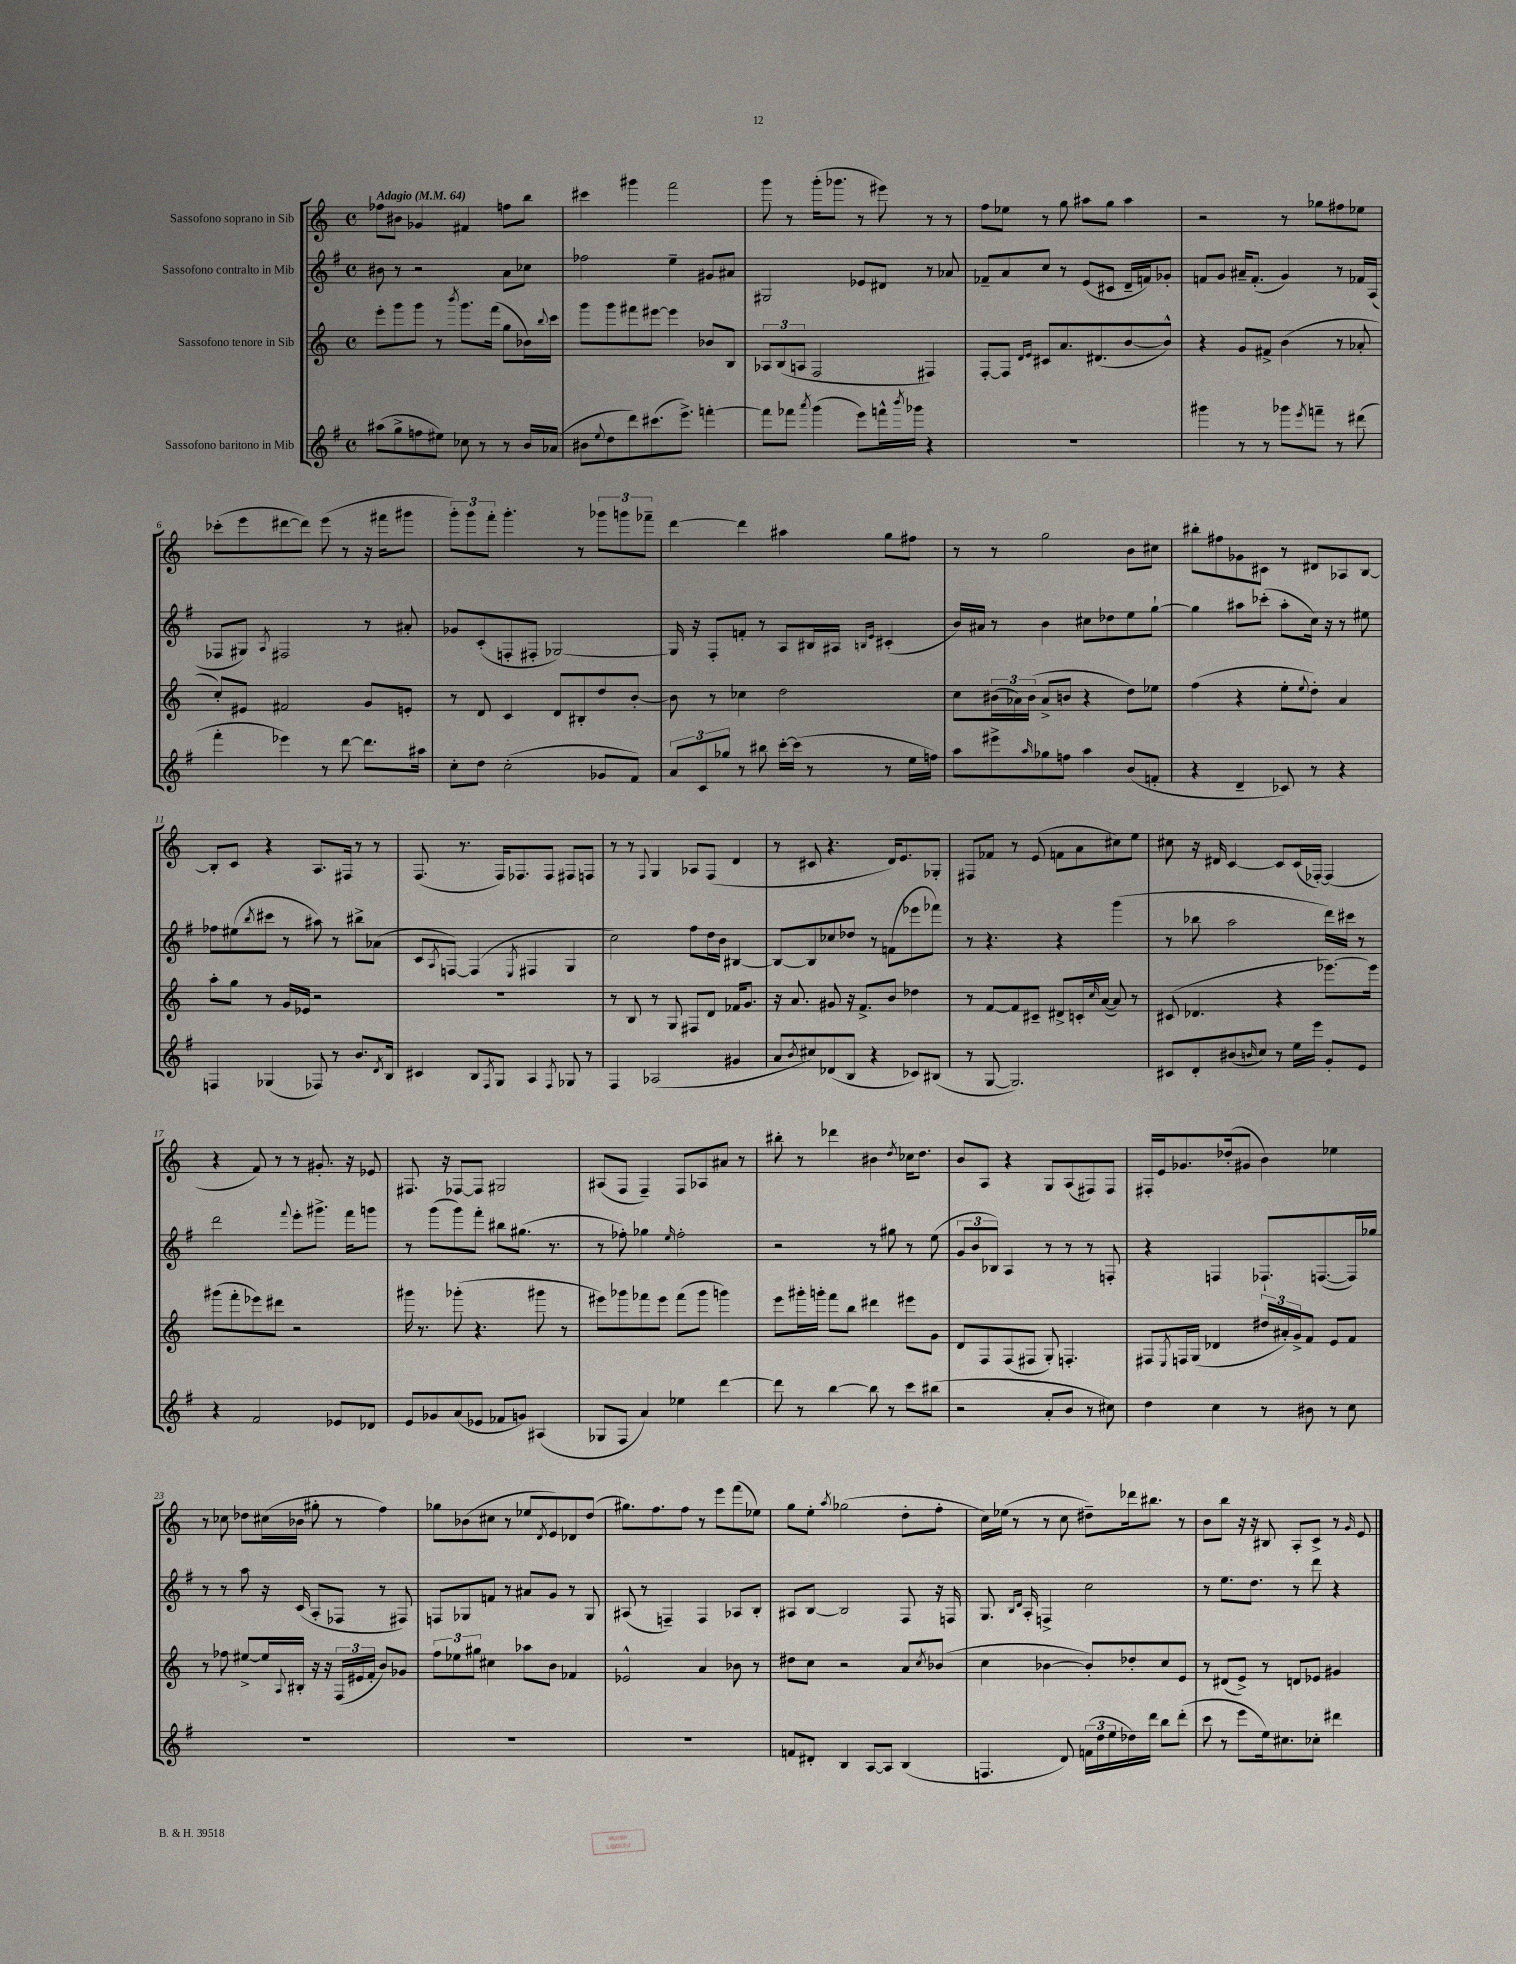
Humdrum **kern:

**kern	**kern	**kern	**kern
*staff4	*staff3	*staff2	*staff1
*clefG2	*clefG2	*clefG2	*clefG2
*k[f#]	*k[]	*k[f#]	*k[]
*M4/4	*M4/4	*M4/4	*M4/4
*met(c)	*met(c)	*met(c)	*met(c)
*MM64	*MM64	*MM64	*MM64
(8aa#	8eee'	8b#	8ff-
8gg^	8ggg	8r	8b#
8ff	8ggg	2r	4g-
8ee#)	8r	.	.
.	8qbbb	.	.
8cc-	8.ggg	.	4f#
8r	.	.	.
.	(16fff	.	.
8r	8gg	8a	8ff
16b	16b-)	8cc-	8bb
.	8qqbb	.	.
(16a-	16ccc	.	.
=	=	=	=
8b#	8ggg	2ff-	4ccc#
8qqee	.	.	.
8dd	8ggg	.	.
8ddd)	8fff#	.	4ggg#
(8.ccc#	[8eee#	.	.
.	4eee#]	4ee~	2fff
8.eee^)	.	.	.
[4fff'	8b-	8g#	.
.	8B	8a#	.
=	=	=	=
8fff]	12A-	2G#	8ggg
.	(12B	.	.
8fff-	.	.	8r
.	12A	.	.
8qaaa	.	.	.
(4ggg	2F	.	(16ggg'
.	.	.	8.ggg-
8eee)	.	8e-	8r
16fff^^	.	8d#	8eee#)
8qbbb	.	.	.
16ggg-	.	.	.
4r	4F#)	8r	8r
.	.	8a-	8r
=	=	=	=
1r	[8F'	8f-~	8ff
.	8F]	8a	8ee-
.	16qqd	.	.
.	16qqe	.	.
.	8c#	8cc	8r
.	8.a	8r	8gg
.	.	(8e	8aa#
.	(8.d#	.	.
.	.	8c#	8gg
.	[8b	16d~	4aa#
.	.	16f)	.
.	8b^^])	8g-'	.
=	=	=	=
4ggg#	4r	8f	2r
.	.	8g	.
8r	8g	16a#~	.
.	.	(8.f'	.
8r	8f#^	.	.
8ggg-	(4b	4g)	8r
8qeee	.	.	.
8fff~	.	.	8gg-
8r	8r	8r	8ff#
(8ddd#	8a-'	16f-	8ee-
.	.	(16A	.
=	=	=	=
4fff#'	8cc')	8F-	(8ccc-'
.	8e#	8G#)	8eee
.	.	8qA	.
4eee-)	2f#	2F#	[8ddd#
.	.	.	8ddd#])
8r	.	.	(8eee
[8ddd	.	.	8r
8.ddd]	8g	8r	16r
.	.	.	16fff#
.	8e'	8a#'	8ggg#
16aa#	.	.	.
=	=	=	=
8cc'	8r	8g-	12ggg')
.	.	.	12ggg
8dd	8d	(8c'	.
.	.	.	12fff'
(2cc'	4c	8F'	4.ggg'
.	.	8F#'	.
.	8d	[2G-)	.
.	8B#'	.	8r
8g-	8dd	.	12ggg-
.	.	.	12ggg
8f#)	[8b'	.	.
.	.	.	12fff-~
=	=	=	=
12a	8b]	16G-]	[4ddd
.	.	16r	.
12c	.	.	.
.	8r	8F#'	.
12gg-	.	.	.
8r	4cc-	8f'	4ddd]
8bb#	.	8r	.
[16ccc'	2dd	8A	4aa#
(16ccc]	.	.	.
8r	.	16B#	.
.	.	16A#	.
.	.	16qqB	.
.	.	16qqe	.
8r	.	(4c#'	8gg
16ee	.	.	8ff#
16ff)	.	.	.
=	=	=	=
8aa	8cc	16b)	8r
.	.	16a#	.
8eee#^	(24b#	8r	8r
.	24a-)	.	.
.	(24b#	.	.
16qqaa	.	.	.
8gg-	8a-^	4b	2gg
8ff	8b	.	.
4aa	4r	8cc#	.
.	.	8dd-	.
(8b	8dd)	8ee	8b
8f'	8ee-	[8gg`	8cc#
=	=	=	=
4r	(4ff	4gg]	8bb#'
.	.	.	8ff#
4d~	4r	8aa#	8g-
.	.	(8ccc-'	8c#
8c-)	8ee'	8aa#'	8r
.	8qqee	.	.
8r	8dd')	16cc)	8d#
.	.	16r	.
4r	4a	8r	8A-
.	.	8ee#	[8B
=	=	=	=
4F	8aa'	8ff-	8B']
.	8gg	(8ee#	8c
.	.	8qbb	.
(4G-	8r	8ccc#	4r
.	16g	8r	.
.	16e-	.	.
8F-)	2r	8aa#)	8.A
8r	.	8r	.
.	.	.	16F#
8.b	.	8bb#^	8r
.	.	(8a-	8r
8qd	.	.	.
16B	.	.	.
=	=	=	=
4c#	1r	8c	(8.F
.	.	8qA	.
.	.	[8F)	.
.	.	.	8.r
8B	.	(4F]	.
8qF#	.	.	.
8G	.	.	16F)
.	.	.	8.F-
.	.	8qE	.
4A	.	4F#	.
.	.	.	8F-
8qF#	.	.	.
8G-	.	4G	8F#
8r	.	.	8F
=	=	=	=
4F#	8r	2cc)	8r
.	8B	.	8r
.	.	.	8qqF
(2A-	8r	.	4G
.	8G	.	.
.	8F#	8ff#	8A-
.	8d	16dd	(8F
.	.	16b	.
4g#	16f-	[4B#	4d
.	8.g	.	.
=	=	=	=
8a	16r	8B#_	8r
.	8.a	.	.
8qb	.	.	.
8cc#)	.	8B#]	8c#
(8d-	8g#	8cc-	4.r
8B	16r	8dd-	.
.	8.f^	.	.
4r	.	8r	.
.	8b	(8f	16d)
.	.	.	8.e
8c-)	4dd-	8eee-	.
(8B#	.	8fff-)	8G-'
=	=	=	=
8r	8r	8r	8F#
[8G	[8f	4.r	8f-
2.G])	8f]	.	8r
.	8c#~	.	(8e
.	8d#^	4r	8f
.	16c'	.	8a
.	16qqcc	.	.
.	([16a	.	.
.	8a])	(4ggg	8cc#)
.	8r	.	8ee
=	=	=	=
8c#	(8c#	8r	8cc#
8d'	4.d-	8bb-	16r
.	.	.	16d#
(8b#	.	2aa	[4c
16qqb	.	.	.
8cc)	.	.	.
8r	4r	.	8c]
16ee	.	.	(16c
16eee	.	.	[16F-')
8g'	[8.eee-)	16ddd)	(4F-]
.	.	16ccc#	.
8e	.	8r	.
.	16eee-]	.	.
=	=	=	=
4r	(8ggg#	2ddd	4r
.	8fff'	.	.
2f#	8eee-)	.	8f)
.	8ddd#	.	8r
.	.	8qqfff#	.
.	2r	8eee'	8r
.	.	8.ggg#^	8.g#'
8e-	.	.	.
.	.	16fff#	16r
8d-	.	8ggg	8e-
=	=	=	=
8e	16ggg#	8r	8.F#
.	8.r	.	.
8g-	.	(8ggg	.
.	.	.	16r
(8a	(8ggg-'	8ggg)	[8F-
8e-	4.r	8fff#'	8F-]
8f-	.	8bb#	2G#
8g)	.	(8.gg#	.
(4A#	8ggg#	.	.
.	.	8.r	.
.	8r	.	.
=	=	=	=
8G-	8eee#)	8r	(8A#
8F#	8ggg-	8ff-')	8F
4a)	8fff-	4gg-	4F~)
.	8eee#	.	.
.	.	16qqee	.
4ee-	(8fff-	2ff-'	8F
.	8ggg-	.	8A-
[4ddd	4ggg)	.	8a#
.	.	.	8r
=	=	=	=
8ddd]	8eee	2r	8bb#'
8r	16ggg#'	.	8r
.	16ggg'	.	.
[4bb	8fff	.	4ddd-
.	8bb	.	.
8bb]	4ddd#	8r	4b#
8r	.	8gg#	.
.	.	.	8qdd
8ccc	8eee#	8r	16cc-
.	.	.	8.dd
(8bb#	8g	(8ee	.
=	=	=	=
2r	8d	12g	8b
.	.	12b	.
.	8F	.	8A
.	.	12B-)	.
.	(8F	4A	4r
.	8F#	.	.
8a'	8G')	8r	8G
8b	4.F'	8r	(8A
8r	.	8r	8F#)
8cc#)	.	8F'	8F#
=	=	=	=
4dd	8F#	4r	16F#'
.	.	.	16e
.	8qE	.	.
.	16F	.	8.g-
.	(16G	.	.
4cc	4d-	4F	.
.	.	.	(16dd-'
.	.	.	8g#
8r	24dd#	8.F-`	4b)
.	24a#')	.	.
.	24g^	.	.
8b#	8f	.	.
.	.	([8.F	.
8r	8e	.	4ee-
8cc	8f	16F])	.
.	.	16gg-	.
=	=	=	=
1r	8r	8r	8r
.	8ff-	8r	8cc-
.	[8ee#^	8aa	8dd-
.	16ee#]	16r	(16cc#
.	8qqA	.	.
.	16B#'	(16c	16b-
.	16r	8A'	8gg#'
.	16r	.	.
.	(24F	8F-	8r
.	24e#	.	.
.	24f'	.	.
.	8b)	8r	4ff)
.	8g-	8F#)	.
=	=	=	=
1r	12ff	8F	8gg-
.	12ee-	.	.
.	.	8G-	(8b-
.	12gg#	.	.
.	4cc#	8f	8cc#
.	.	8r	8r
.	8aa-	8a#	8ee-
.	.	.	8qd
.	8b	8g	8e)
.	4f-	8r	8d-
.	.	8G-	(8dd
=	=	=	=
1r	2e-^^	(8A#	8.gg#)
.	.	8r	.
.	.	.	8.ff
.	.	4F~)	.
.	.	.	8ff
.	4a	4F	8r
.	.	.	8eee
.	8b-	8A-	(8fff
.	8r	8B'	8ee-)
=	=	=	=
8f	8dd#	8A#	8gg
8d#'	8cc	[8B	8ee'
.	.	.	8qaa
4B	2r	2B]	(2gg-
[8A	.	.	.
8A]	.	.	.
(4B	8a	8F#	8dd'
.	8qcc	.	.
.	(8b-	16r	8ff'
.	.	16F	.
=	=	=	=
4.F	4cc	8.G	16cc)
.	.	.	(16ee-
.	.	.	8r
.	.	16qqB	.
.	.	16qqd	.
.	.	16A'	.
.	[4b-	4F^	8r
8d)	.	.	8cc
(24f	8b-'])	2cc	8dd#~)
24dd	.	.	.
24ee	.	.	.
16dd-)	8dd-'	.	16ddd-
16ddd	.	.	8.bb#
8bb	8cc	.	.
(8ddd'	8e	.	8r
=	=	=	=
8ccc	8r	8r	8b
8r	(8d#	8.ee	8bb
8eee	8e^)	.	16r
.	.	8.dd	16r
16ee)	8r	.	8B#
8.cc#	.	.	.
.	8d	8r	8A'
8cc-'	8e-	8ddd	8c^
4ddd#	4g#	4r	8r
.	.	.	16qqg
.	.	.	8e
==	==	==	==
*-	*-	*-	*-
